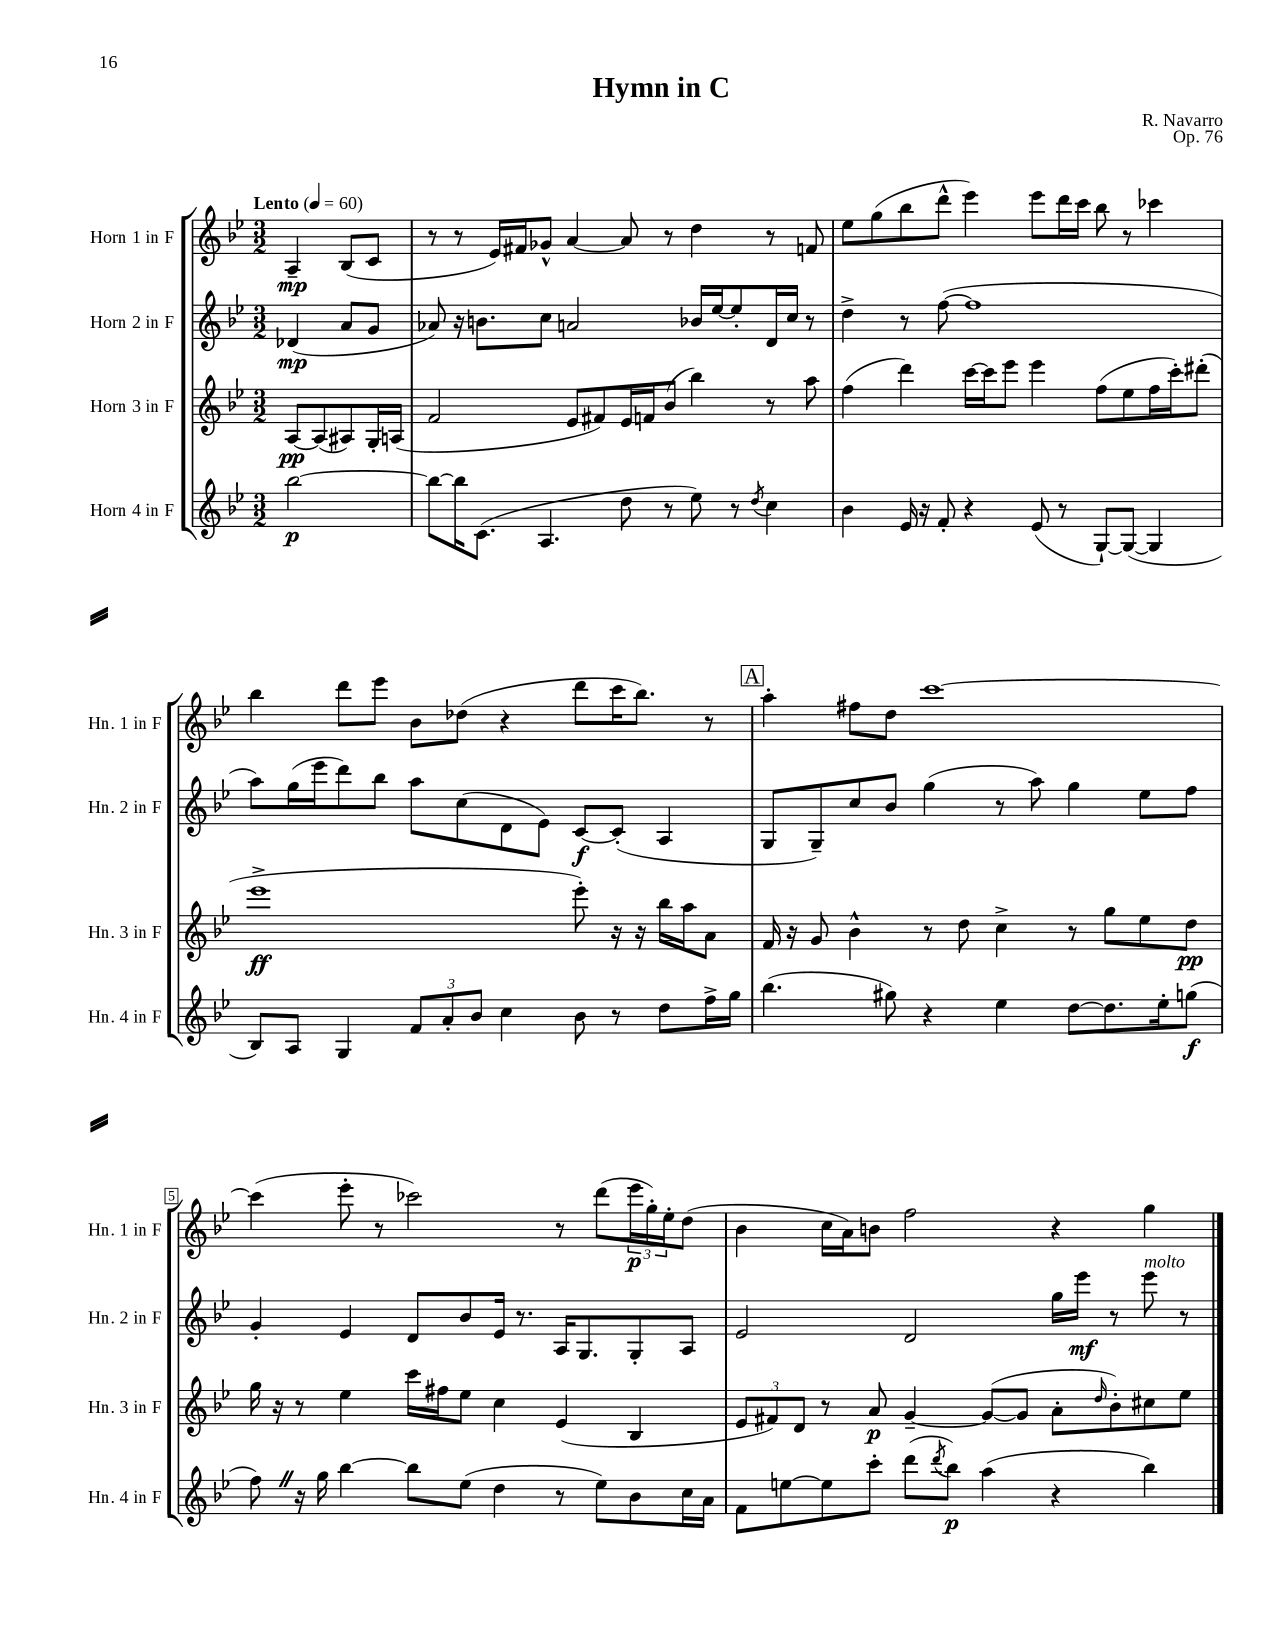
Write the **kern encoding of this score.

**kern	**kern	**kern	**kern
*staff4	*staff3	*staff2	*staff1
*clefG2	*clefG2	*clefG2	*clefG2
*k[b-e-]	*k[b-e-]	*k[b-e-]	*k[b-e-]
*M3/2	*M3/2	*M3/2	*M3/2
*MM60	*MM60	*MM60	*MM60
[2bb-	[8A	(4d-	4A~
.	(8A]	.	.
.	8A#)	8a	(8B-
.	16G'	8g	8c
.	(16A	.	.
=	=	=	=
8bb-_	2f	8a-)	8r
16bb-]	.	16r	8r
(8.c	.	8.b	.
.	.	.	16e-)
.	.	.	16f#
4.A	.	8cc	8g-^^
.	8e-	2a	[4a
.	8f#)	.	.
8dd	16e-	.	8a]
.	16f	.	.
8r	(8b-	.	8r
8ee-)	4bb-)	16b-	4dd
.	.	[16ee-	.
8r	.	8ee-']	.
8qdd	.	.	.
4cc	8r	16d	8r
.	.	16cc	.
.	8aa	8r	8f
=	=	=	=
4b-	(4ff	4dd^	8ee-
.	.	.	(8gg
16e-	4ddd)	8r	8bb-
16r	.	.	.
8f'	.	([8ff	8ddd^^
4r	[16ccc	1ff]	4eee-)
.	16ccc]	.	.
.	8eee-	.	.
(8e-	4eee-	.	8eee-
8r	.	.	16ddd
.	.	.	16ccc
[8G`)	(8ff	.	8bb-
(8G_	8ee-	.	8r
4G]	16ff	.	4ccc-
.	16ccc')	.	.
.	(8ddd#'	.	.
=	=	=	=
8B-)	1eee-^	8aa)	4bb-
8A	.	(16gg	.
.	.	16eee-	.
4G	.	8ddd)	8ddd
.	.	8bb-	8eee-
12f	.	8aa	8b-
12a'	.	.	.
.	.	(8cc	(8dd-
12b-	.	.	.
4cc	.	8d	4r
.	.	8e-)	.
8b-	8eee-')	[8c	8ddd
8r	16r	(8c']	16ccc
.	16r	.	8.bb-)
8dd	16bb-	4A	.
.	16aa	.	.
16ff^	8a	.	8r
16gg	.	.	.
=	=	=	=
(4.bb-	16f	8G	4aa'
.	16r	.	.
.	8g	8G~)	.
.	4b-^^	8cc	8ff#
8gg#)	.	8b-	8dd
4r	8r	(4gg	[1ccc
.	8dd	.	.
4ee-	4cc^	8r	.
.	.	8aa)	.
[8dd	8r	4gg	.
8.dd]	8gg	.	.
.	8ee-	8ee-	.
16ee-'	.	.	.
(8gg	8dd	8ff	.
=	=	=	=
8ff)	16gg	4g'	(4ccc]
.	16r	.	.
16r	8r	.	.
16gg	.	.	.
[4bb-	4ee-	4e-	8eee-'
.	.	.	8r
8bb-]	16ccc	8d	2ccc-)
.	16ff#	.	.
(8ee-	8ee-	8b-	.
4dd	4cc	16e-	.
.	.	8.r	.
8r	(4e-	16A	8r
.	.	8.G	.
8ee-)	.	.	(8ddd
8b-	4B-	8G'	24eee-
.	.	.	24gg')
.	.	.	24ee-'
16cc	.	8A	(8dd
16a	.	.	.
=	=	=	=
8f	12e-	2e-	4b-
.	12f#)	.	.
[8ee	.	.	.
.	12d	.	.
8ee]	8r	.	16cc
.	.	.	16a)
8ccc'	8a	.	8b
(8ddd	[4g~	2d	2ff
8qddd	.	.	.
8bb-)	.	.	.
(4aa	(8g_	.	.
.	8g]	.	.
4r	8a'	16gg	4r
.	.	16eee-	.
.	16qqdd	.	.
.	8b-')	8r	.
4bb-)	8cc#	8eee-	4gg
.	8ee-	8r	.
==	==	==	==
*-	*-	*-	*-
